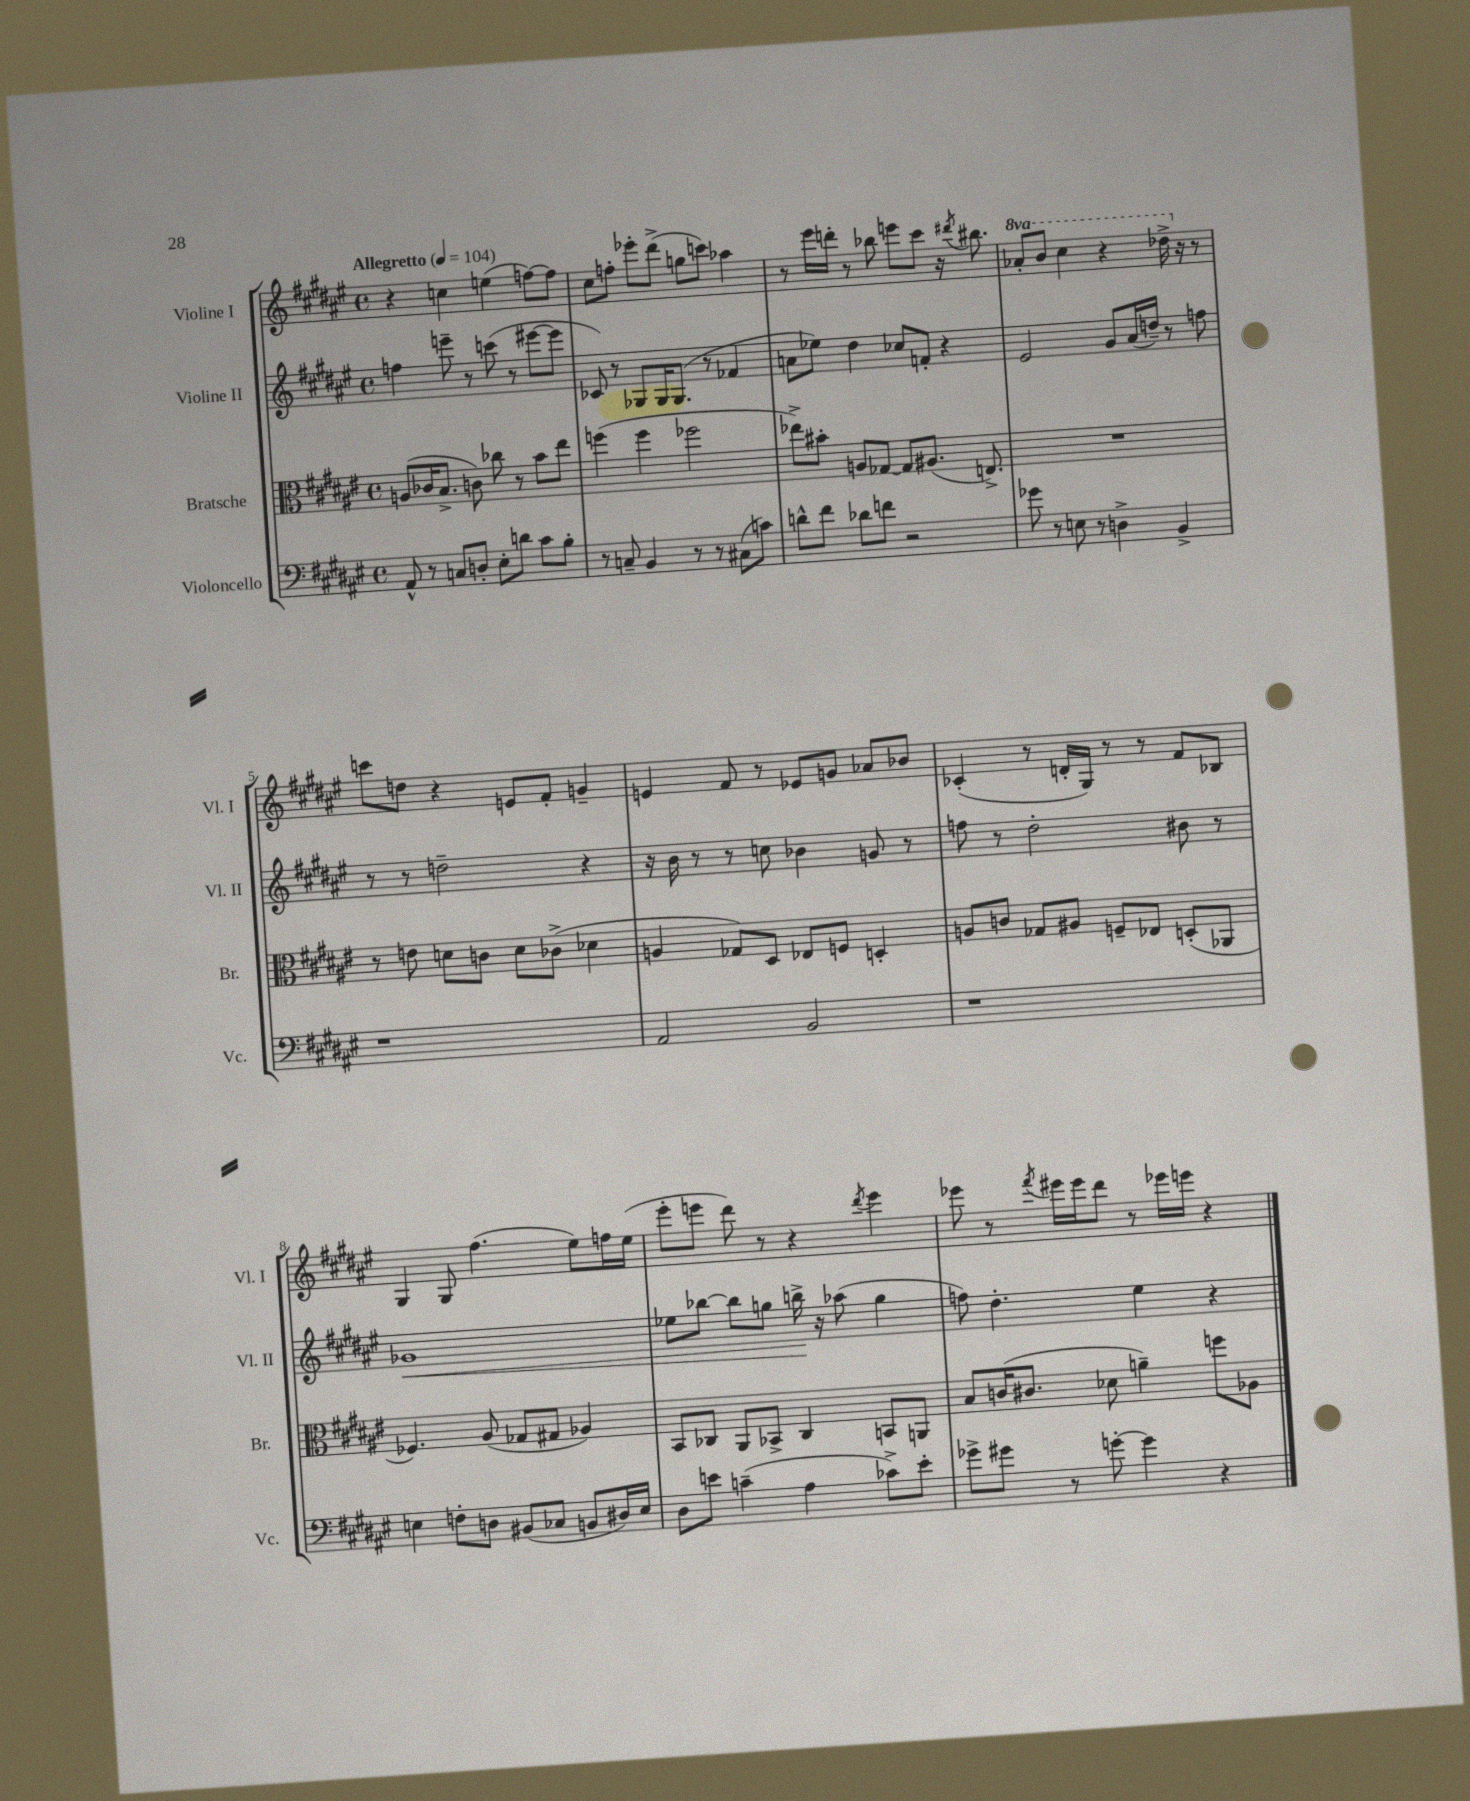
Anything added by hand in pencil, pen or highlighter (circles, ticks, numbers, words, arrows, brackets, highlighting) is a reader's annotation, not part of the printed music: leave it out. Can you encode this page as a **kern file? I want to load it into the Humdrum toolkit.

**kern	**kern	**kern	**dynam	**kern
*part4	*part3	*part2	*part2	*part1
*staff4	*staff3	*staff2	*staff2	*staff1
*I"Violoncello	*I"Bratsche	*I"Violine II	*	*I"Violine I
*I'Vc.	*I'Br.	*I'Vl. II	*	*I'Vl. I
*clefF4	*clefC3	*clefG2	*	*clefG2
*k[f#c#g#d#a#e#]	*k[f#c#g#d#a#e#]	*k[f#c#g#d#a#e#]	*	*k[f#c#g#d#a#e#]
*M4/4	*M4/4	*M4/4	*	*M4/4
*met(c)	*met(c)	*met(c)	*	*met(c)
*MM104	*MM104	*MM104	*	*MM104
=1	=1	=1	=1	=1
!	!	!	!	!LO:TX:a:B:t=Allegretto
8AA#^^/	(8An/L	4ffn\	.	4r
8r	16c-X/K	.	.	.
.	8.B^/J	.	.	.
8Cn/L	.	8eeen~\	.	4ccn\
8Dn'/J	8cn\)	8r	.	.
8E#'\L	8cc-X\	(8cccn\	.	(4een\
8dn\J	8r	8r	.	.
8c#\L	8b\L	[8eee#X\L	.	[8ffn\L)
8B'\J	8ee#\J	8eee#\J]	.	8ff\J]
=2	=2	=2	=2	=2
8r	(4ffn\	8c-X/)	.	8cc#\L
8Cn~/	.	8r	.	8ffn'\J
4BB/	4ff\	8G-X/L	.	8eee-X'\L
.	.	16G-/K	.	(8ddd#^\J
.	.	(8.G-/J	.	.
8r	2ff-X\	.	.	8ggn\L
8r	.	8r	.	8cccn\J)
(8C#X\L	.	4f-X/	.	4aa-X\
8cn\J)	.	.	.	.
=3	=3	=3	=3	=3
8dn^^\L	8ee-X^\L)	8an\L	.	8r
8f#\J	8b#X'\J	8ee-X\J)	.	16eee#\LL
.	.	.	.	16dddn'\JJ
8d-X\L	8An/L	4dd#\	.	8r
8fn\J	[8G-X/J	.	.	8bb-X\
2r	8G-/L]	8cc-X/L	.	8eeen\L
.	(8.A#X/J	8fn'/J	.	8ccc#\J
.	.	4r	.	16r
.	.	.	.	8qddd#X/
.	8.En^/)	.	.	8.bb#X\
=4	=4	=4	=4	=4
*	*	*	*	*8va
8g-X\	1r	2e#/	.	8aa-X'/L
8r	.	.	.	8bb/J
8En\	.	.	.	4ccc#\
8r	.	.	.	.
4Dn^\	.	8g#/L	.	4r
.	.	(16a#/L	.	.
.	.	16ddn~/JJ)	.	.
4BB^/	.	8r	.	16ddd-X^\
*	*	*	*	*X8va
.	.	.	.	16r
.	.	8ffn\	.	8r
!!LO:LB:g=z
=5	=5	=5	=5	=5
1r	8r	8r	.	8cccn\L
.	8en\	8r	.	8ddn\J
.	8dn\L	2ddn~\	.	4r
.	8cn\J	.	.	.
.	8d\L	.	.	8en/L
.	(8c-X^\J	.	.	8f#'/J
.	4d-X\	4r	.	4gn~/
=6	=6	=6	=6	=6
2AA#/	4An/	16r	.	4en/
.	.	16b\	.	.
.	.	8r	.	.
.	8G-X/L)	8r	.	8f#/
.	8D#/J	8ccn\	.	8r
2BB/	8E-X/L	4b-X\	.	8e-X/L
.	8Fn/J	.	.	8gn/J
.	4Dn'/	8gn/	.	8a-X/L
.	.	8r	.	8b-X/J
=7	=7	=7	=7	=7
1r	8An/L	8ffn\	.	(4c-X'/
.	8cn/J	8r	.	.
.	8G-X/L	2dd#'\	.	8r
.	8A#X/J	.	.	16dn'/LL
.	.	.	.	16G#/JJ)
.	8Fn~/L	.	.	8r
.	8E-X/J	.	.	8r
.	(8Dn'/L	8b#X\	.	8f#/L
.	8AA-X/J	8r	.	8B-X/J
!!LO:LB:g=z
=8	=8	=8	=8	=8
!	!	!	!LO:HP:b	!
4En\	4.F-X/)	1g-X	<	4G#/
8Fn'\L	.	.	.	8G#/
8Dn\J	(8A#/	.	.	(4.ff#\
(8BB#X/L	8G-X/L	.	.	.
8C-X/J	8G#X/J	.	.	.
8BBn/L	4A-X/)	.	.	8ee#\L)
16D#X/L)	.	.	.	16ffn\L
16E/JJ	.	.	.	(16ee#\JJ
=9	=9	=9	=9	=9
8D#\L	8BB/L	8ee-X\L	.	8eee#'\L
8en\J	8C-X/J	[8bb-X\J	.	8eeen\J
(4cn~\	8AA#/L	8bb-\L]	.	8ddd#\)
.	8BB-X^/J	8ggn\J	.	8r
4A#\	4C-/	16bbn^\	.	4r
.	.	16r	[	.
.	.	(8aa-X\	.	.
.	.	.	.	8qddd#/
8c-X^\L)	8BBn/L	4gg\	.	4eee\
8e'\J	8AAn/J	.	.	.
=10	=10	=10	=10	=10
8g-X^\L	8B/L	8ffn\)	.	8eee-X\
8g#X\J	(16cn/K	4.dd#'\	.	8r
.	8.c#X/J	.	.	.
.	.	.	.	8qfff#/
8r	.	.	.	16eee#X\LL
.	.	.	.	16eee#\J
[8gn'\	8d-X\	.	.	8ddd#\J
4g\]	4an~\)	4ee#\	.	8r
.	.	.	.	16eee-X\LL
.	.	.	.	16eeen\JJ
4r	8ffn\L	4r	.	4r
.	8A-X\J	.	.	.
==	==	==	==	==
*-	*-	*-	*-	*-
